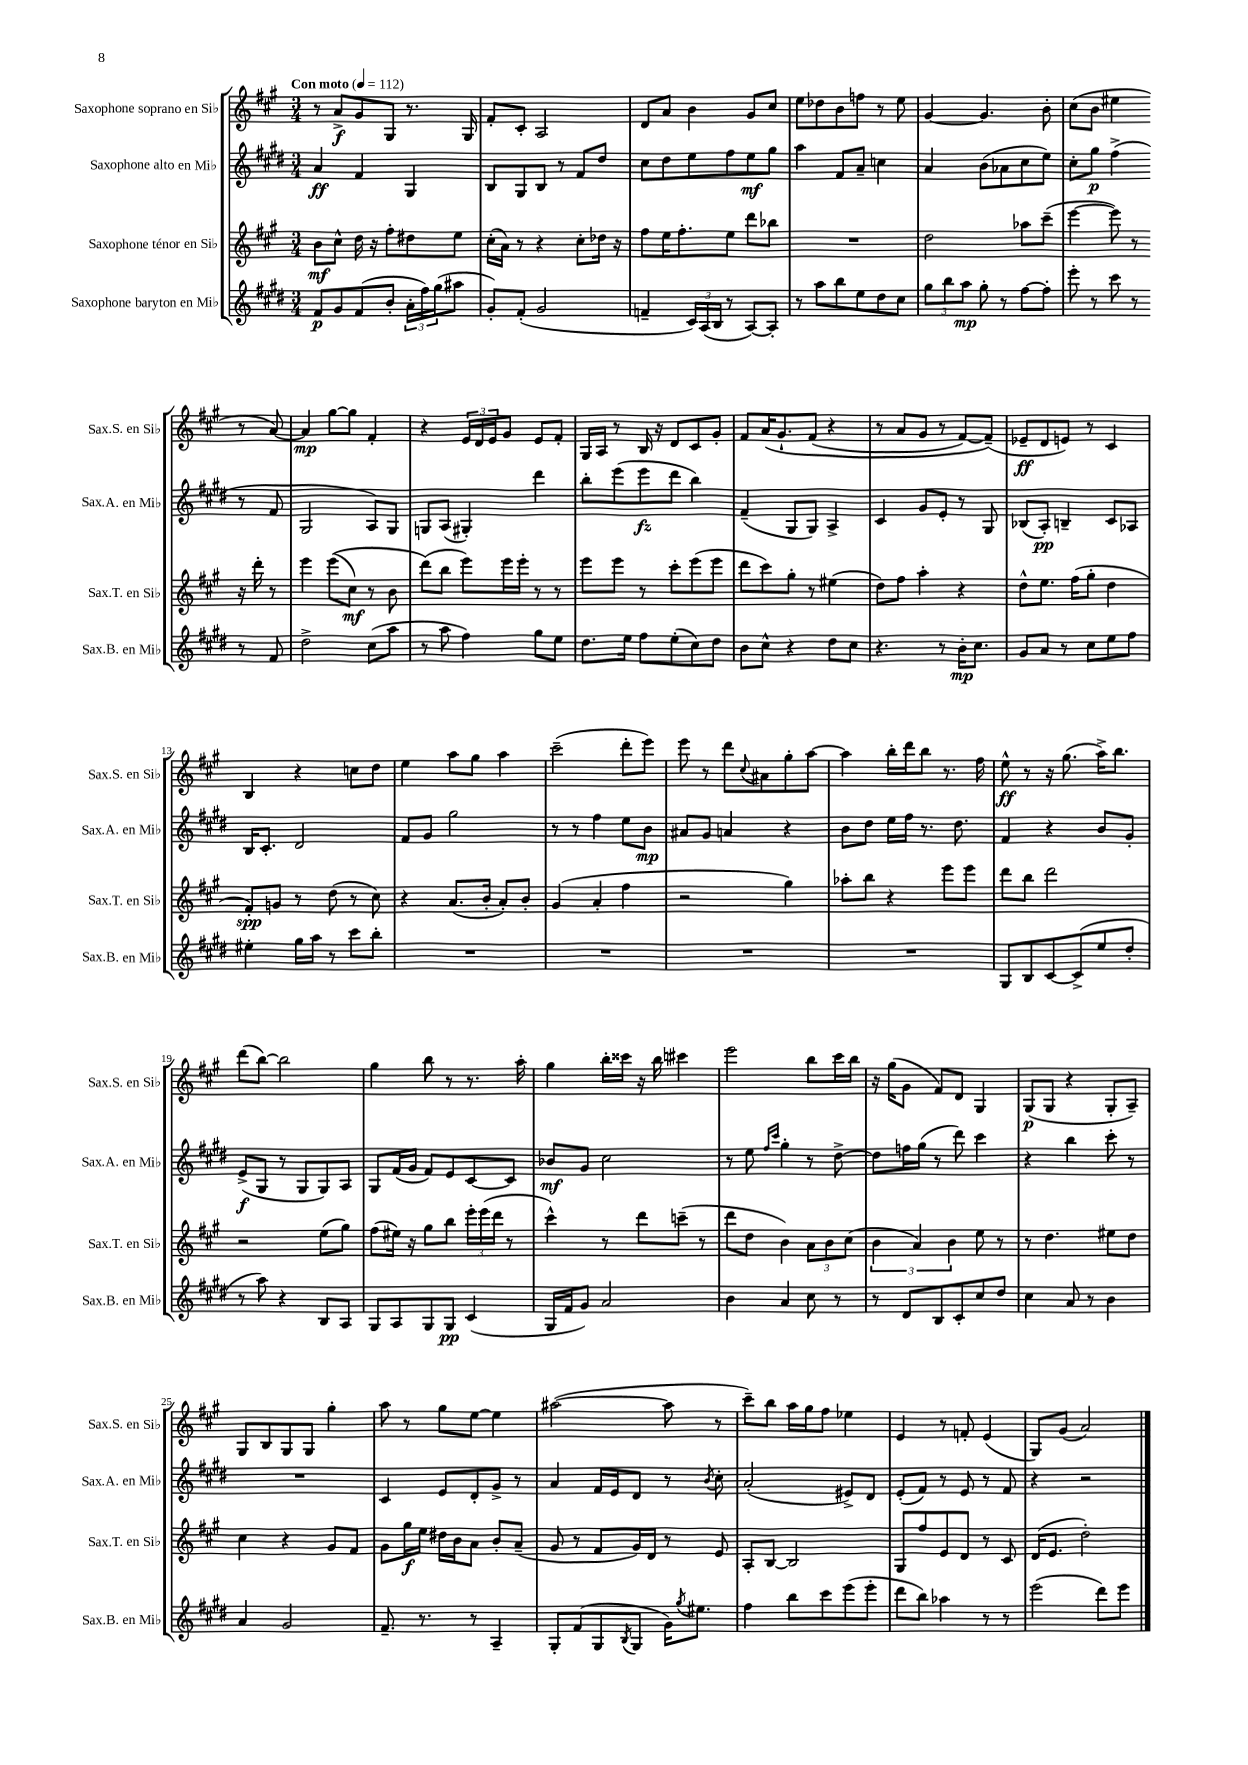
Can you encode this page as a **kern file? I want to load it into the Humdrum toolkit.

**kern	**dynam	**kern	**dynam	**kern	**dynam	**kern	**dynam
*part4	*part4	*part3	*part3	*part2	*part2	*part1	*part1
*staff4	*staff4	*staff3	*staff3	*staff2	*staff2	*staff1	*staff1
*I"Saxophone baryton en Mi♭	*	*I"Saxophone ténor en Si♭	*	*I"Saxophone alto en Mi♭	*	*I"Saxophone soprano en Si♭	*
*I'Sax.B. en Mi♭	*	*I'Sax.T. en Si♭	*	*I'Sax.A. en Mi♭	*	*I'Sax.S. en Si♭	*
*clefG2	*	*clefG2	*	*clefG2	*	*clefG2	*
*k[f#c#g#d#]	*	*k[f#c#g#]	*	*k[f#c#g#d#]	*	*k[f#c#g#]	*
*M3/4	*	*M3/4	*	*M3/4	*	*M3/4	*
*MM112	*	*MM112	*	*MM112	*	*MM112	*
=1	=1	=1	=1	=1	=1	=1	=1
!	!	!	!	!	!	!LO:TX:a:B:t=Con moto	!
8f#/L	p	8b\L	mf	4a/	ff	8r	.
8g#/	.	8cc#^^\J	.	.	.	8a^/L	f
(8f#/	.	16dd\	.	4f#/	.	8g#/	.
.	.	16r	.	.	.	.	.
8b'/J	.	8ff#'\L	.	.	.	8G#/J	.
24a'\LL	.	8dd#X\	.	4G#/	.	8.r	.
24ff#\)	.	.	.	.	.	.	.
(24gg#\J	.	.	.	.	.	.	.
8aa#X\J	.	8ee\J	.	.	.	.	.
.	.	.	.	.	.	16G#/	.
=2	=2	=2	=2	=2	=2	=2	=2
8g#'/L)	.	(16cc#'\LL	.	8B/L	.	8f#'/L	.
.	.	16a\JJ)	.	.	.	.	.
(8f#'/J	.	8r	.	8G#/	.	8c#'/J	.
2g#/	.	4r	.	8B/J	.	2A/	.
.	.	.	.	8r	.	.	.
.	.	8cc#'\L	.	8f#/L	.	.	.
.	.	16dd-X\Jk	.	8dd#/J	.	.	.
.	.	16r	.	.	.	.	.
=3	=3	=3	=3	=3	=3	=3	=3
4fn~/	.	8ff#\L	.	8cc#\L	.	8d/L	.
.	.	16ee\K	.	8dd#\	.	8a/J	.
.	.	8.ff#'\	.	.	.	.	.
24c#/LL)	.	.	.	8ee\	.	4b\	.
(24A/	.	.	.	.	.	.	.
24B/JJ	.	.	.	.	.	.	.
8r	.	8ee\J	.	8ff#\	.	.	.
[8A/L)	.	8ddd\L	.	8ee\	mf	8g#/L	.
8A'/J]	.	8bb-X\J	.	8gg#\J	.	8cc#/J	.
=4	=4	=4	=4	=4	=4	=4	=4
8r	.	2.r	.	4aa\	.	8ee\L	.
8aa\L	.	.	.	.	.	8dd-X\	.
8bb\	.	.	.	8f#/L	.	8b\	.
8ee\	.	.	.	8a~/J	.	8ffn\J	.
8dd#\	.	.	.	4ccn\	.	8r	.
8cc#\J	.	.	.	.	.	8ee\	.
=5	=5	=5	=5	=5	=5	=5	=5
12gg#\L	.	2dd\	.	4a/	.	[4g#/	.
12bb\	.	.	.	.	.	.	.
12aa\J	mp	.	.	.	.	.	.
8gg#'\	.	.	.	(8b\L	.	4.g#/]	.
8r	.	.	.	8a-X\	.	.	.
[8ff#\L	.	8aa-X\L	.	8cc#\	.	.	.
8ff#'\J]	.	(8ccc#~\J	.	8ee\J)	.	8b'\	.
=6	=6	=6	=6	=6	=6	=6	=6
8eee'\	.	[4eee\	.	8cc#'\L	.	(8cc#\L	.
8r	.	.	.	8gg#\J	p	8b\J	.
8ccc#\	.	8eee\])	.	(4ff#^\	.	4ee#X\	.
8r	.	8r	.	.	.	.	.
8r	.	16r	.	8r	.	8r	.
.	.	16ddd'\	.	.	.	.	.
8f#/	.	8r	.	8f#/	.	[8a/)	.
!!LO:LB:g=z
=7	=7	=7	=7	=7	=7	=7	=7
2dd#^\	.	4eee\	.	2G#/	.	4a/]	mp
.	.	((8eee\L	.	.	.	[8gg#\L	.
.	.	8cc#\J)	mf	.	.	8gg#\J]	.
(8cc#\L	.	8r	.	8A/L)	.	4f#'/	.
8aa\J	.	8b\	.	8G#/J	.	.	.
=8	=8	=8	=8	=8	=8	=8	=8
8r	.	(8ddd\L)	.	8Gn/L	.	4r	.
8aa\	.	8bb\J	.	(8A/J	.	.	.
4ff#\)	.	8eee\L)	.	4G#X'/)	.	24e/LL	.
.	.	.	.	.	.	24d/	.
.	.	.	.	.	.	24e/J	.
.	.	16eee\L	.	.	.	8g#/J	.
.	.	16eee'\JJ	.	.	.	.	.
8gg#\L	.	8r	.	4ddd#\	.	8e/L	.
8ee\J	.	8r	.	.	.	8f#'/J	.
=9	=9	=9	=9	=9	=9	=9	=9
8.dd#\L	.	8eee\L	.	8bb'\L	.	16G#/LL	.
.	.	.	.	.	.	16A/JJ	.
.	.	8eee\J	.	(8eee\	.	8r	.
16ee\Jk	.	.	.	.	.	.	.
8ff#\L	.	8r	.	8eee\	fz	16B/	.
.	.	.	.	.	.	16r	.
(8ee'\	.	8ccc#'\L	.	8ddd#\J	.	8d/L	.
8cc#\)	.	(8eee\	.	4bb\)	.	8c#/	.
8dd#\J	.	8eee\J	.	.	.	8g#'/J	.
=10	=10	=10	=10	=10	=10	=10	=10
8b\L	.	8ddd\L	.	(4f#~/	.	8f#/L	.
8cc#^^\J	.	8ccc#\)	.	.	.	(16a/K	.
.	.	.	.	.	.	8.g#`/	.
4r	.	8gg#'\J	.	8G#/L	.	.	.
.	.	8r	.	8G#/J)	.	(8f#/J	.
8dd#\L	.	(4ee#X\	.	4A^/	.	4r	.
8cc#\J	.	.	.	.	.	.	.
=11	=11	=11	=11	=11	=11	=11	=11
4.r	.	8dd\L)	.	4c#/	.	8r	.
.	.	8ff#\J	.	.	.	8a/L	.
.	.	4aa'\	.	8g#/L	.	8g#/J	.
8r	.	.	.	8e'/J	.	8r	.
16b'\KL	mp	4r	.	8r	.	[8f#/L)	.
8.cc#\J	.	.	.	.	.	.	.
.	.	.	.	8G#/	.	(8f#~/J])	.
=12	=12	=12	=12	=12	=12	=12	=12
8g#/L	.	8dd^^\L	.	(8B-X/L	.	8e-X~/L	ff
8a/J	.	8.ee\J	.	8A'/J)	pp	8d/	.
8r	.	.	.	4Bn~/	.	8en/J)	.
.	.	(16ff#\KL	.	.	.	.	.
8cc#\L	.	8gg#'\J	.	.	.	8r	.
8ee\	.	4dd\	.	8c#/L	.	4c#/	.
8ff#\J	.	.	.	8A-X/J	.	.	.
!!LO:LB:g=z
=13	=13	=13	=13	=13	=13	=13	=13
4ee#X'\	.	8f#'/L)	spp	16B/KL	.	4B/	.
.	.	.	.	8.c#'/J	.	.	.
.	.	8gn/J	.	.	.	.	.
16gg#\LL	.	8r	.	2d#/	.	4r	.
16aa\JJ	.	.	.	.	.	.	.
8r	.	(8dd\	.	.	.	.	.
8ccc#\L	.	8r	.	.	.	8ccn\L	.
8bb'\J	.	8cc#\)	.	.	.	8dd\J	.
=14	=14	=14	=14	=14	=14	=14	=14
2.r	.	4r	.	8f#/L	.	4ee\	.
.	.	.	.	8g#/J	.	.	.
.	.	(8.a/L	.	2gg#\	.	8aa\L	.
.	.	.	.	.	.	8gg#\J	.
.	.	16b'/Jk	.	.	.	.	.
.	.	8a'/L)	.	.	.	4aa\	.
.	.	8b'/J	.	.	.	.	.
=15	=15	=15	=15	=15	=15	=15	=15
2.r	.	(4g#/	.	8r	.	(2ccc#~\	.
.	.	.	.	8r	.	.	.
.	.	4a'/	.	4ff#\	.	.	.
.	.	4ff#\	.	8ee\L	.	8ddd'\L	.
.	.	.	.	8b\J	mp	8eee\J)	.
=16	=16	=16	=16	=16	=16	=16	=16
2.r	.	2r	.	8a#X/L	.	8eee\	.
.	.	.	.	8g#/J	.	8r	.
.	.	.	.	4an/	.	8ddd\L	.
.	.	.	.	.	.	8qqcc#/	.
.	.	.	.	.	.	8a#X\	.
.	.	4gg#\)	.	4r	.	8gg#'\	.
.	.	.	.	.	.	[8aa\J	.
=17	=17	=17	=17	=17	=17	=17	=17
2.r	.	8aa-X'\L	.	8b\L	.	4aa\]	.
.	.	8bb\J	.	8dd#\J	.	.	.
.	.	4r	.	16ee\LL	.	16bb'\LL	.
.	.	.	.	16ff#\JJ	.	16ddd\J	.
.	.	.	.	8.r	.	8bb\J	.
.	.	8eee\L	.	.	.	8.r	.
.	.	.	.	8.dd#\	.	.	.
.	.	8eee\J	.	.	.	.	.
.	.	.	.	.	.	16ff#\	.
=18	=18	=18	=18	=18	=18	=18	=18
8G#/L	.	8ddd\L	.	4f#/	.	8ee^^\	ff
8B/	.	8bb\J	.	.	.	8r	.
[8c#/	.	2ddd\	.	4r	.	16r	.
.	.	.	.	.	.	(8.gg#\	.
(8c#^/]	.	.	.	.	.	.	.
8ee/	.	.	.	8b/L	.	16aa^\KL)	.
.	.	.	.	.	.	8.bb\J	.
8dd#'/J	.	.	.	8g#'/J	.	.	.
!!LO:LB:g=z
=19	=19	=19	=19	=19	=19	=19	=19
8r	.	2r	.	(8e^/L	f	(8ddd\L	.
8aa\)	.	.	.	8G#/J	.	[8bb\J)	.
4r	.	.	.	8r	.	2bb\]	.
.	.	.	.	8G#/L	.	.	.
8B/L	.	(8ee\L	.	8G#/)	.	.	.
8A/J	.	8gg#\J)	.	8A/J	.	.	.
=20	=20	=20	=20	=20	=20	=20	=20
8G#/L	.	(8ff#\L	.	8G#/L	.	4gg#\	.
8A/	.	16ee#X\Jk)	.	(16f#/L	.	.	.
.	.	16r	.	16g#/JJ	.	.	.
8G#/	.	8gg#\L	.	8f#/L)	.	8bb\	.
8G#/J	pp	8bb\J	.	8e/	.	8r	.
(4c#/	.	24eee'\LL	.	[8c#/	.	8.r	.
.	.	(24eee\	.	.	.	.	.
.	.	24ddd\JJ	.	.	.	.	.
.	.	8r	.	8c#/J]	.	.	.
.	.	.	.	.	.	16aa'\	.
=21	=21	=21	=21	=21	=21	=21	=21
16G#/LL	.	4ccc#^^\)	.	8b-X/L	mf	4gg#\	.
16f#/J	.	.	.	.	.	.	.
8g#/J)	.	.	.	8g#/J	.	.	.
2a/	.	8r	.	2cc#\	.	16bb'\LL	.
.	.	.	.	.	.	16ccc##X\JJ	.
.	.	8ddd\L	.	.	.	16r	.
.	.	.	.	.	.	16bb\	.
.	.	(8cccn~\J	.	.	.	4ccc#X\	.
.	.	8r	.	.	.	.	.
=22	=22	=22	=22	=22	=22	=22	=22
4b\	.	8ddd\L	.	8r	.	2eee\	.
.	.	8dd\J	.	8ee\	.	.	.
.	.	.	.	16qqff#/LL	.	.	.
.	.	.	.	16qqccc#/JJ	.	.	.
4a/	.	4b\)	.	4gg#'\	.	.	.
8cc#\	.	12a\L	.	8r	.	8bb\L	.
.	.	12b\	.	.	.	.	.
8r	.	.	.	[8dd#^\	.	16ccc#\L	.
.	.	(12cc#\J	.	.	.	.	.
.	.	.	.	.	.	16bb\JJ	.
=23	=23	=23	=23	=23	=23	=23	=23
8r	.	6b\	.	8dd#\L]	.	16r	.
.	.	.	.	.	.	(16gg#\KL	.
8d#/L	.	.	.	16ffn\L	.	8g#\J	.
.	.	6a/)	.	.	.	.	.
.	.	.	.	(16gg#\JJ	.	.	.
8B/	.	.	.	8r	.	8f#/L)	.
.	.	6b\	.	.	.	.	.
8c#'/	.	.	.	8ddd#\)	.	8d/J	.
8cc#/	.	8ee\	.	4ccc#\	.	4G#/	.
8dd#/J	.	8r	.	.	.	.	.
=24	=24	=24	=24	=24	=24	=24	=24
4cc#\	.	8r	.	4r	.	(8G#/L	p
.	.	4.dd\	.	.	.	8G#/J	.
8a/	.	.	.	4bb\	.	4r	.
8r	.	.	.	.	.	.	.
4b\	.	8ee#X\L	.	8ccc#'\	.	8G#'/L	.
.	.	8dd\J	.	8r	.	8A~/J)	.
!!LO:LB:g=z
=25	=25	=25	=25	=25	=25	=25	=25
4a/	.	4cc#\	.	2.r	.	8G#/L	.
.	.	.	.	.	.	8B/	.
2g#/	.	4r	.	.	.	8G#/	.
.	.	.	.	.	.	8G#/J	.
.	.	8g#/L	.	.	.	4gg#'\	.
.	.	8f#/J	.	.	.	.	.
=26	=26	=26	=26	=26	=26	=26	=26
8.f#~/	.	8g#\L	.	4c#/	.	8aa\	.
.	.	16gg#\L	f	.	.	8r	.
8.r	.	16ee\JJ	.	.	.	.	.
.	.	16dd#X\LL	.	8e/L	.	8gg#\L	.
.	.	16b\J	.	.	.	.	.
8r	.	8a\J	.	8d#'/	.	[8ee\J	.
4A~/	.	8b'/L	.	8g#^/J	.	4ee\]	.
.	.	(8a~/J	.	8r	.	.	.
=27	=27	=27	=27	=27	=27	=27	=27
8G#'/L	.	8g#/	.	4a/	.	([2aa#X\	.
(8f#/	.	8r	.	.	.	.	.
8G#/	.	8f#/L	.	16f#/LL	.	.	.
.	.	.	.	16e/J	.	.	.
8qB/	.	.	.	.	.	.	.
8G#/J	.	16g#/L)	.	8d#/J	.	.	.
.	.	16d/JJ	.	.	.	.	.
16g#\KL)	.	8r	.	8r	.	8aa#\]	.
8qgg#/	.	.	.	.	.	.	.
8.ee#X\J	.	.	.	.	.	.	.
.	.	.	.	8qb/	.	.	.
.	.	8e/	.	8cc#'\	.	8r	.
=28	=28	=28	=28	=28	=28	=28	=28
4ff#\	.	8A'/L	.	(2a'/	.	8ccc#~\L)	.
.	.	[8B/J	.	.	.	8bb\J	.
8bb\L	.	2B/]	.	.	.	16aa\LL	.
.	.	.	.	.	.	16gg#\J	.
8ccc#\	.	.	.	.	.	8ff#\J	.
(8eee\	.	.	.	8e#X^/L)	.	4ee-X\	.
8eee'\J	.	.	.	8d#/J	.	.	.
=29	=29	=29	=29	=29	=29	=29	=29
8ddd#\L	.	8G#/L	.	(8e'/L	.	4e/	.
8bb\J)	.	8ff#/	.	8f#/J)	.	.	.
4aa-X\	.	8e/	.	8r	.	8r	.
.	.	8d/J	.	8e/	.	8fn'/	.
8r	.	8r	.	8r	.	(4e/	.
8r	.	8c#/	.	8f#/	.	.	.
=30	=30	=30	=30	=30	=30	=30	=30
(2eee\	.	(16d/KL	.	4r	.	8G#/L)	.
.	.	8.e/J	.	.	.	.	.
.	.	.	.	.	.	(8g#/J	.
.	.	2dd'\)	.	2r	.	2a/)	.
8ddd#\L)	.	.	.	.	.	.	.
8eee\J	.	.	.	.	.	.	.
==	==	==	==	==	==	==	==
*-	*-	*-	*-	*-	*-	*-	*-
